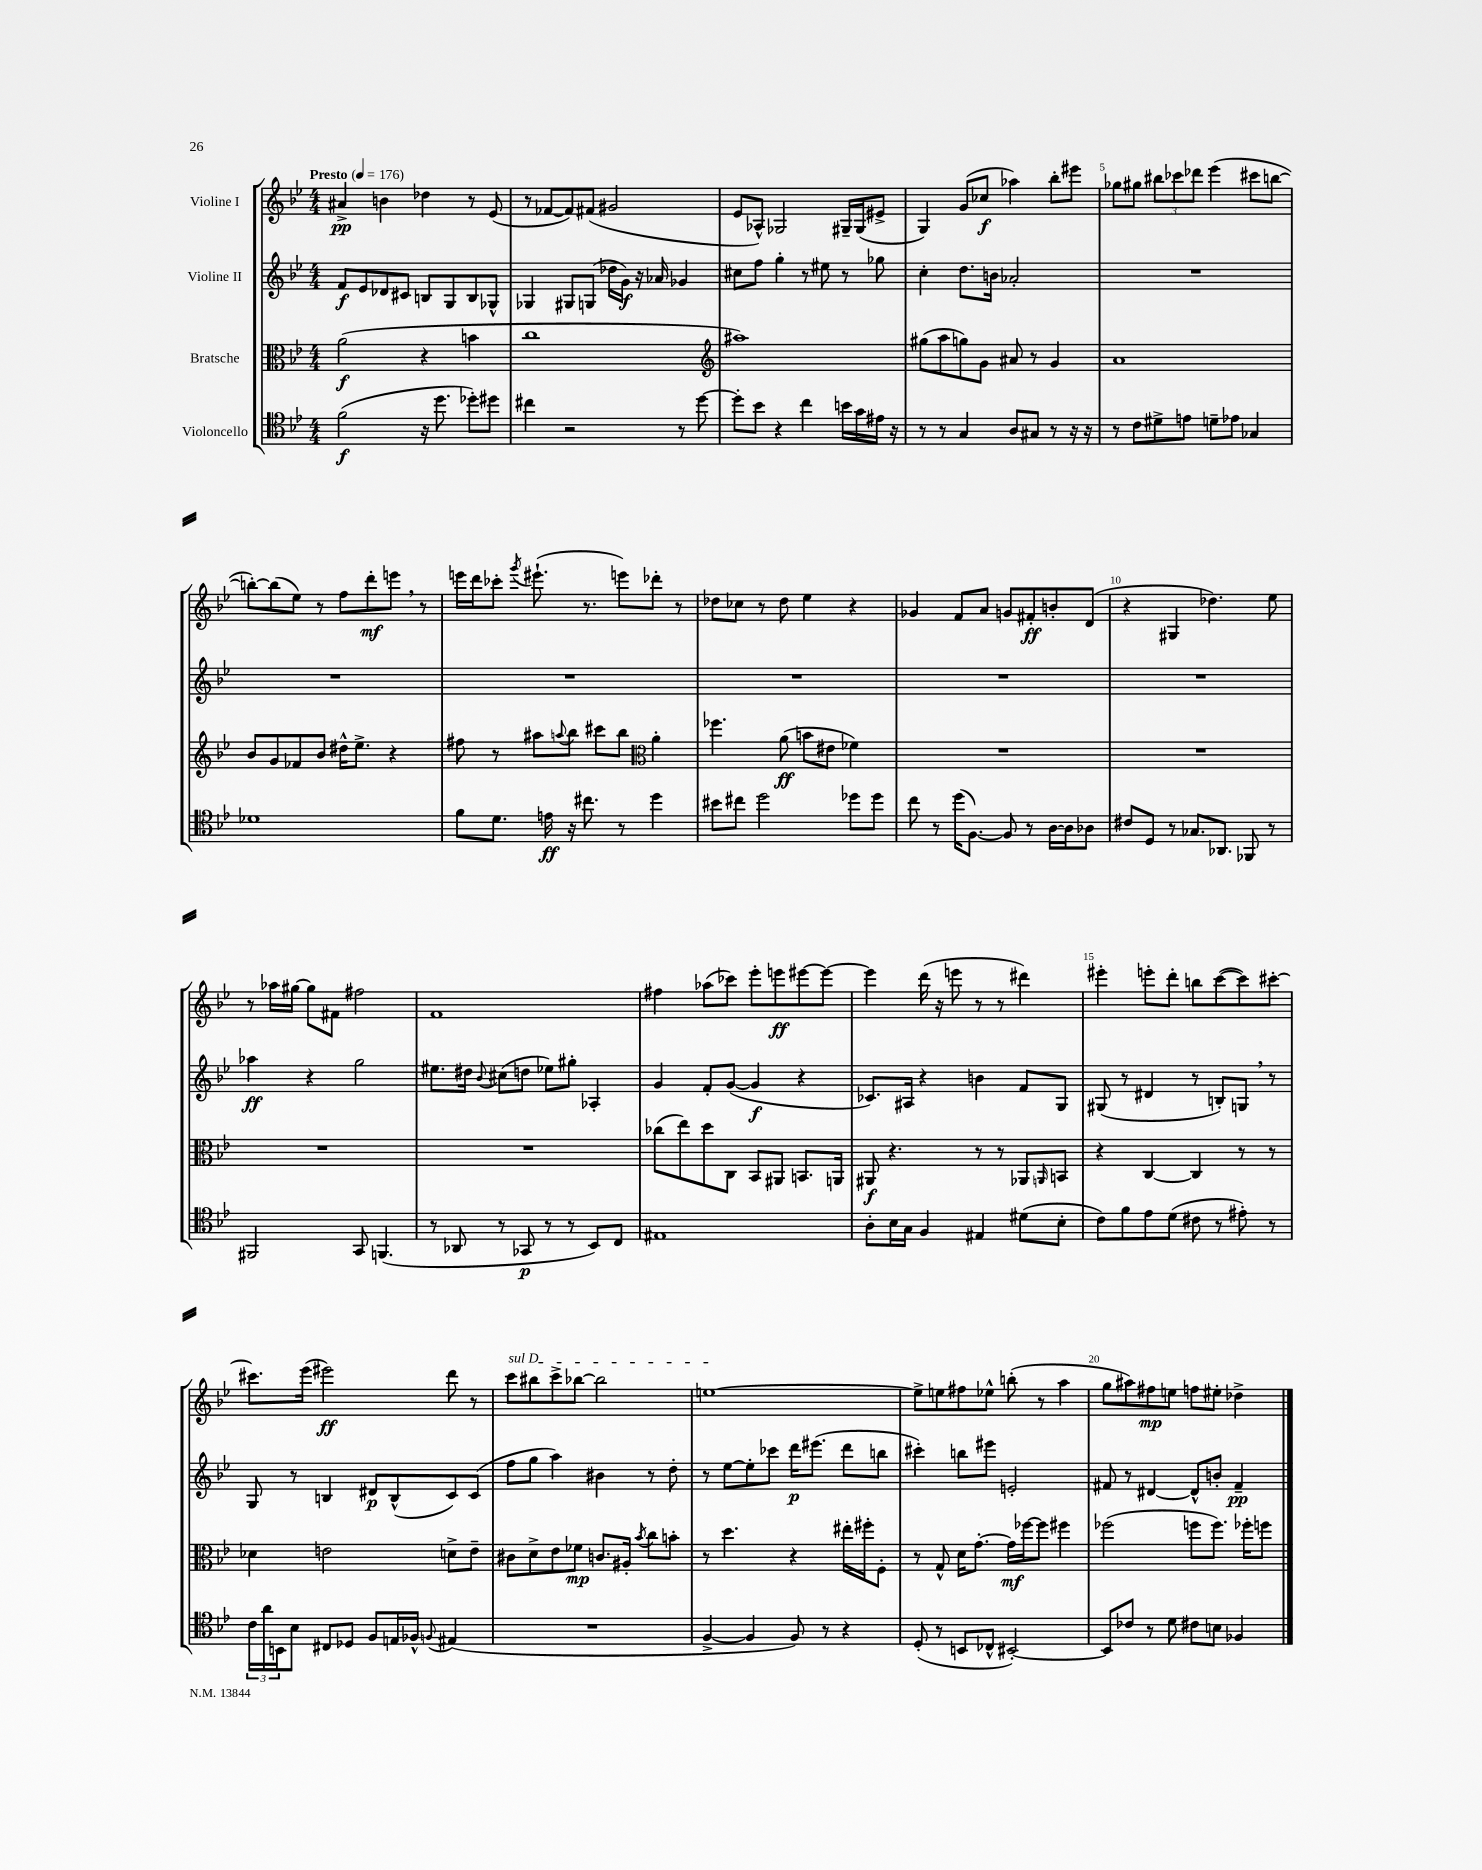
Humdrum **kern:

**kern	**kern	**kern	**kern
*staff4	*staff3	*staff2	*staff1
*clefC4	*clefC3	*clefG2	*clefG2
*k[b-e-]	*k[b-e-]	*k[b-e-]	*k[b-e-]
*M4/4	*M4/4	*M4/4	*M4/4
*MM176	*MM176	*MM176	*MM176
(2f\	(2a\	8f/L	4a#^/
.	.	8e-/	.
.	.	8d-/	4b\
.	.	8c#/J	.
16r	4r	8B/L	4dd-\
8.dd\	.	.	.
.	.	8G/	.
8dd-'\L)	4b\	8B/	8r
8dd#\J	.	8G-^^/J	(8e-/
=	=	=	=
4cc#\	1cc	4G-/	8r
.	.	.	[8f-/L
2r	.	8G#/L	8f-/])
.	.	(8G/J	(8f#/J
.	.	16dd-\LL	2g#/
.	.	16g\JJ)	.
.	.	16r	.
.	.	16a-/	.
8r	.	4g-/	.
[8dd\	.	.	.
=	=	=	=
*	*clefG2	*	*
8dd'\]L	1aa#)	8cc#\L	8e-/L
8b-\J	.	8ff\J	8A-^^/J)
4r	.	4gg'\	2G-/
4cc\	.	8r	.
.	.	8ee#\	.
16b\LL	.	8r	16G#~/LL
16g\	.	.	(16G#/J
16e#\JJ	.	8gg-\	8e#^/J
16r	.	.	.
=	=	=	=
8r	(8gg#\L	4cc'\	4G/)
8r	8aa\	.	.
4G/	8gg\)	8.dd\L	(8g/L
.	8g\J	.	8cc-/J
.	.	16b\Jk	.
8A/L	8a#/	2a-'/	4aa-\)
8G#/J	8r	.	.
8r	4g/	.	8bb-'\L
16r	.	.	8eee#\J
16r	.	.	.
=	=	=	=
8r	1a	1r	8gg-\L
8c\L	.	.	8gg#\J
8d#^\	.	.	12bb#\L
.	.	.	12ccc-\
8e\J	.	.	.
.	.	.	12ddd-\J
8d~\L	.	.	(4eee-\
8e-\J	.	.	.
4G-/	.	.	8ccc#\L
.	.	.	[8bb\J
=	=	=	=
1d-	8b-/L	1r	8bb'\_L)
.	8g/	.	(8bb\]
.	8f-/	.	8ee-\J)
.	8b-/J	.	8r
.	16dd#^^\LK	.	8ff\L
.	8.ee-^\J	.	.
.	.	.	8ddd'\
.	4r	.	8eee\J
.	.	.	8r
=	=	=	=
8f\L	8ff#\	1r	16eee\LL
.	.	.	16ddd\J
8.d\J	8r	.	8ccc-'\J
.	.	.	8qggg/
.	8aa#\L	.	(8.eee#`\
16e\	.	.	.
.	8qqaa/	.	.
16r	8bb-\J	.	.
8.cc#\	.	.	8.r
.	8ccc#\L	.	.
8r	8bb-\J	.	8eee\L)
*	*clefC3	*	*
4dd\	4a'\	.	8ddd-'\J
.	.	.	8r
=	=	=	=
8b#\L	4.ff-\	1r	8dd-\L
8cc#\J	.	.	8cc-\J
2dd\	.	.	8r
.	(8a\	.	8dd-\
.	8b\L	.	4ee-\
.	8e#\J	.	.
8dd-\L	4f-\)	.	4r
8dd-\J	.	.	.
=	=	=	=
8cc\	1r	1r	4g-/
8r	.	.	.
(16dd\LK	.	.	8f/L
[8.F\J)	.	.	.
.	.	.	8a/J
8F/]	.	.	8g/L
8r	.	.	8f#'/
[16A\LL	.	.	8b'/
16A\]J	.	.	.
8A-\J	.	.	(8d/J
=	=	=	=
8c#/L	1r	1r	4r
8D/J	.	.	.
8r	.	.	4G#/
8.G-/L	.	.	.
.	.	.	4.dd-\)
8.AA-/J	.	.	.
8FF-/	.	.	.
8r	.	.	8ee-\
=	=	=	=
2FF#/	1r	4aa-\	8r
.	.	.	16aa-\LL
.	.	.	[16gg#\JJ
.	.	4r	8gg#\]L
.	.	.	8f#\J
8GG/	.	2gg\	2ff#\
(4.FF/	.	.	.
=	=	=	=
8r	1r	8.ee#\L	1f
8AA-/	.	.	.
.	.	16dd#\Jk	.
.	.	8qqb-/	.
8r	.	(8cc#\L	.
8GG-/	.	8dd\J	.
8r	.	8ee-\L)	.
8r	.	8gg#'\J	.
8BB-/L)	.	4A-'/	.
8C/J	.	.	.
=	=	=	=
1E#	(8cc-\L	4g/	4ff#\
.	8ee-\)	.	.
.	8dd\	8f'/L	(8aa-\L
.	8C\J	([8g/J	8ccc-\J)
.	8BB-/L	4g/]	8eee-'\L
.	8AA#/J	.	8eee\
.	8.BB/L	4r	[8eee#\
.	.	.	8eee#\_J
.	16AA/Jk	.	.
=	=	=	=
8A'\L	8AA#/	8.c-/L)	4eee#\]
16B-\L	4.r	.	.
16G\JJ	.	16A#/Jk	.
4F/	.	4r	(16ddd\
.	.	.	16r
.	.	.	8eee\
4E#/	8r	4b\	8r
.	8r	.	8r
(8d#\L	8AA-/L	8f/L	4ddd#\)
.	16qqAA/	.	.
8B-'\J	8BB/J	8G/J	.
=	=	=	=
8c\L)	4r	(8G#/	4eee#'\
8f\	.	8r	.
8e-\	[4C/	4d#/	8eee'\L
(8d\J	.	.	8ddd'\J
8c#\	4C/]	8r	8bb\L
8r	.	8B'/L)	([8ccc\
8e#'\)	8r	8G/J	8ccc\])
8r	8r	8r	[8ccc#'\J
=	=	=	=
24c\LL	4d-\	8G/	8.ccc#\]L
24a\	.	.	.
24BB\J	.	.	.
8B-\J	.	8r	.
.	.	.	(16eee-\Jk
8C#/L	2e\	4B/	2eee#\)
8D-/J	.	.	.
8F/L	.	8d#/L	.
16E/L	.	(8B^^/	.
16F-^^/JJ	.	.	.
8qqF/	.	.	.
(4E#/	8d^\L	8c/)	8ddd\
.	8e~\J	(8c/J	8r
=	=	=	=
1r	8c#\L	8ff\L	8ccc\L
.	8d^\	8gg\J	8bb#\
.	8e-\	4aa\)	8ccc^\
.	8f-\J	.	[8bb-\J
.	8.c/L	4b#\	2bb-\]
.	16A#'/Jk	.	.
.	8qb-/	.	.
.	8cc\L	8r	.
.	8b'\J	8dd'\	.
=	=	=	=
[4F^/	8r	8r	[1ee
.	4.dd\	[8ee-\L	.
4F/]	.	8ee-'\]	.
.	.	8ccc-\J	.
8F/)	4r	16ddd\LK	.
.	.	(8.eee#\J	.
8r	.	.	.
4r	16ee#'\LL	8ddd\L	.
.	16ff#'\J	.	.
.	8F'\J	8bb\J	.
=	=	=	=
(8D'/	8r	4ccc#'\)	8ee^\]L
8r	8G^^/	.	8ee\
8BB/L	16d\LK	8bb\L	8ff#\
.	[8.g'\J	.	.
8C-^^/J	.	8eee#\J	8ee-^^\J
[2BB#'/)	16g\]LL	2e'/	(8bb'\
.	[16ff-\J	.	.
.	8ff-\]J	.	8r
.	4ff#\	.	4aa\
=	=	=	=
8BB#/]L	(2ff-\	8f#/	8gg\L
8c-/J	.	8r	8aa#\)
8r	.	[4d#/	8ff#\
8d\	.	.	8ee\J
8c#\L	8ff\L	8d#^^/]L	8ff\L
8B\J	8.ff\J)	8b'/J	8ee#'\J
4F-/	.	4f#~/	4dd-^\
.	16ff-'\LK	.	.
.	8ff\J	.	.
==	==	==	==
*-	*-	*-	*-
